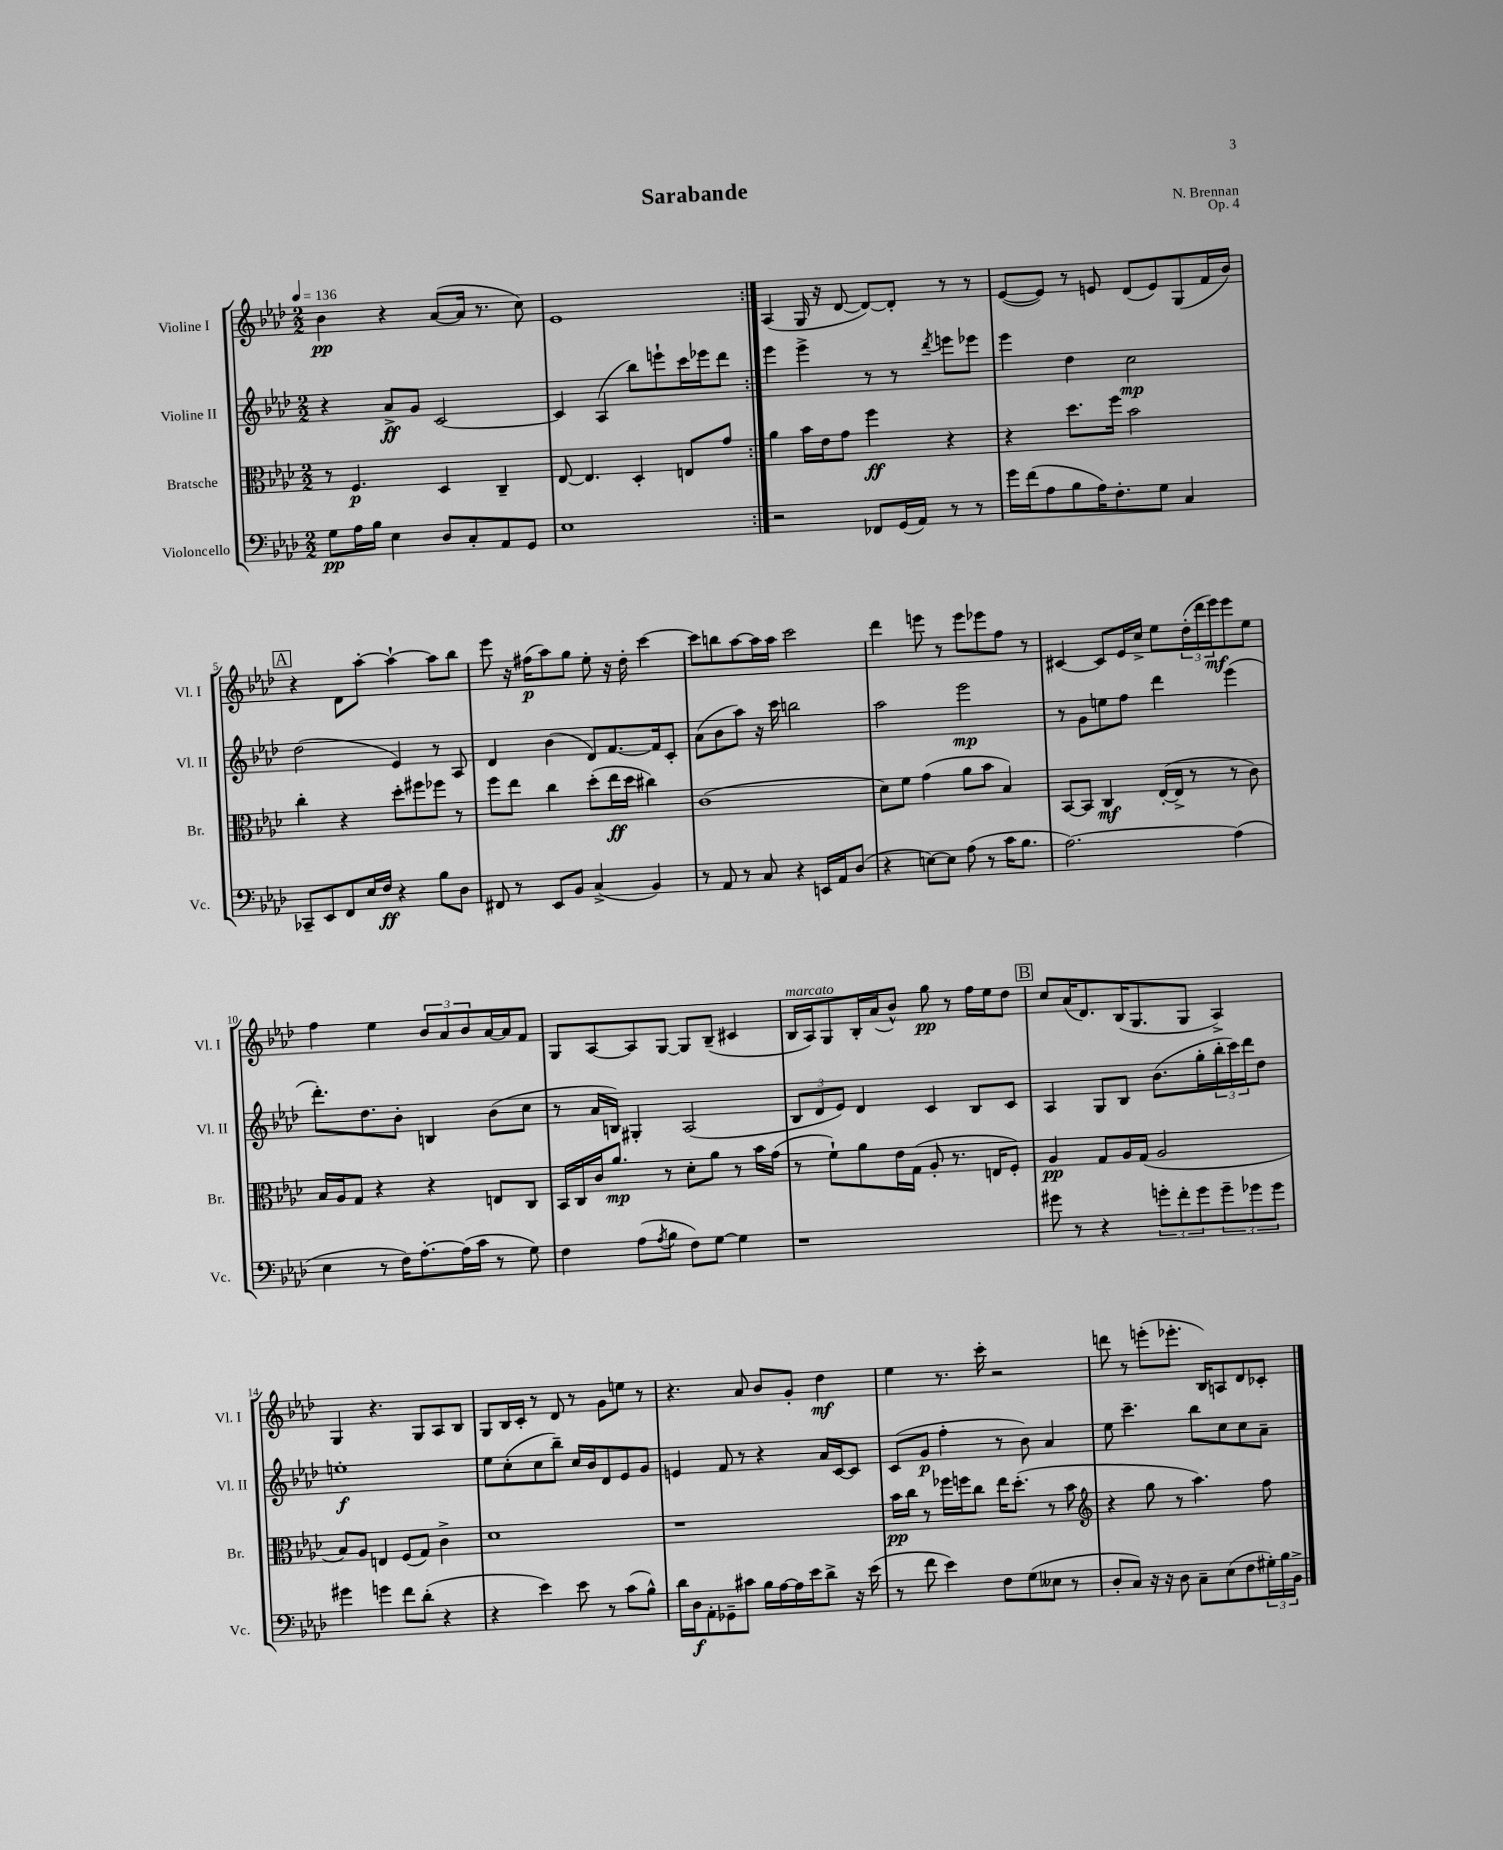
\header { title = "Sarabande" composer = "N. Brennan" opus = "Op. 4" }
<<
\new StaffGroup <<
\new Staff = "s0" \with { instrumentName = "Violine I" shortInstrumentName = "Vl. I" } {
    \clef treble \key aes \major \numericTimeSignature \time 2/2 \tempo 4 = 136
    \repeat volta 2 { bes'4\pp r4 aes'8~( aes'16 r8. c''8) |
    ees'1 | }
    aes4( g16 r16 des'8~ des'8~) des'8-. r8 r8 |
    ees'8~( ees'8) r8 e'8 des'8( e'8) g8( f'16 bes'16) |
    \mark \markup { \box "A" } r4 des'8 aes''8~-. aes''4~-! aes''8 bes''8 |
    ees'''8 r16 fis''16\p( aes''8) g''8 ees''8-. r16 des''16-. c'''4~ |
    c'''8 b''8 aes''8~ aes''16 aes''16 c'''2 |
    des'''4 e'''8 r8 e'''8 ees'''8 f''8 r8 |
    cis'4~ cis'8 ees'16 c''16-> ees''8 \tuplet 3/2 { des''16-.( des'''16 ees'''16\mf) } ees'''8 ees''8 |
    f''4 ees''4 \tuplet 3/2 { bes'8 aes'8 bes'8 } aes'16~ aes'16 f'8 |
    g8 aes8~ aes8 g8~ g8 bes8--( cis'4 |
    bes16^\markup { \italic "marcato" } aes16) g8 bes16-. aes'16( bes'8-^) g''8\pp r8 f''16 ees''16 des''8 |
    \mark \markup { \box "B" } c''8 aes'16( des'8.) bes16( g8. g8 aes4->) |
    g4 r4. g8 aes8 bes8 |
    g8 bes16 c'16-. r8 des'8 r8 g'8 e''8 r8 |
    r4. aes'8 bes'8 g'8-. des''4\mf |
    ees''4 r8. c'''16-. r2 |
    d'''8 r8 e'''8-.( ees'''8.-. bes16) a8 des'8 ces'8-. \bar "|." |
}
\new Staff = "s1" \with { instrumentName = "Violine II" shortInstrumentName = "Vl. II" } {
    \clef treble \key aes \major \numericTimeSignature \time 2/2
    \repeat volta 2 { r4 aes'8->\ff g'8 c'2~ |
    c'4 aes4( bes''8) e'''8-! c'''16 ees'''16 des'''8 | }
    ees'''4 ees'''4-> r8 r8 \acciaccatura { des'''8 } e'''8 ees'''8 |
    ees'''4 des''4 c''2\mp |
    \mark \markup { \box "A" } des''2( ees'4) r8 aes8 |
    des'4 bes'4( des'8) f'8.~ f'16 c'8-. |
    aes'8( bes'8 aes''8) r16 c'''16 b''2 |
    aes''2 ees'''2\mp |
    r8 g'8 e''8 f''8 des'''4 ees'''4( |
    des'''8.-.) des''8. bes'8-. b4 bes'8( c''8 |
    r8 aes'16 b16) gis4-. aes2( |
    \tuplet 3/2 { bes8 des'8 ees'8) } des'4 c'4 bes8 c'8 |
    \mark \markup { \box "B" } aes4 g8 bes8 bes'8.( g''16-. \tuplet 3/2 { bes''16-. c'''16) des'''16 } des''8 |
    e''1-.\f |
    ees''8 c''8-.( c''8 bes''8--) c''16 bes'16 des'8 ees'8 g'8 |
    e'4 f'8 r8 r4 aes'16 c'16~ c'8 |
    c'8( g'8\p f''4-. r8 bes'8) aes'4 |
    ees''8 c'''4.-- bes''8 c''8 c''8 aes'8-- \bar "|." |
}
\new Staff = "s2" \with { instrumentName = "Bratsche" shortInstrumentName = "Br." } {
    \clef alto \key aes \major \numericTimeSignature \time 2/2
    \repeat volta 2 { r8 f4.\p des4 c4-- |
    ees8~ ees4. des4-. e8 g'8 | }
    aes'4 bes'16 ees'16 g'8 f''4\ff r4 |
    r4 des''8. f''16 bes'2 |
    \mark \markup { \box "A" } c''4-. r4 des''8-. fis''8 fes''8 r8 |
    f''8 ees''8 c''4 des''8-.( ees''16\ff des''16 cis''4) |
    c'1( |
    des'8) f'8 g'4( aes'8 bes'8 bes4) |
    bes,8~ bes,8 c4\mf ees16~-.( ees16-> r8 r8 c'8) |
    bes16 aes16 g8 r4 r4 e8 c8 |
    bes,16 c16 c'16 aes'8.\mp r8 des'8-. aes'8 r8 bes'16 g'16( |
    r8 f'8-!) aes'8 ees'16 g16( aes8-. r8. e16 f8-.) |
    \mark \markup { \box "B" } aes4\pp g8 aes16 g16( aes2 |
    bes8) aes8 e4 f8( g8) c'4-> |
    des'1 |
    r1 |
    bes'16\pp c''16 r8 fes''16 f''16 c''8 ees''16 des''8.-.( r8 bes'8 |
    \clef treble r4 g''8 r8 aes''4.) f''8 \bar "|." |
}
\new Staff = "s3" \with { instrumentName = "Violoncello" shortInstrumentName = "Vc." } {
    \clef bass \key aes \major \numericTimeSignature \time 2/2
    \repeat volta 2 { g8\pp aes16 bes16 ees4 des8 c8-. aes,8 g,8 |
    ees1 | }
    r2 fes,8 g,16( aes,16) r8 r8 |
    g'16 f'16( aes8 bes8 aes16) f8.-. g8 c4 |
    \mark \markup { \box "A" } ces,8-- ees,8 f,8 ees16 f16\ff r4 bes8 des8 |
    fis,8 r8 ees,8 bes,8 c4->( bes,4) |
    r8 aes,8 r8 c8 r4 e,16 aes,16 des8( |
    r4 e8~) e8 aes8( r8 c'16 bes8. |
    aes2.~) aes4( |
    ees4 r8 f16) aes8.~-. aes16( c'16 r8 g8) |
    f4 aes8( \acciaccatura { aes8 } bes8 f8) g8~ g4 |
    r1 |
    \mark \markup { \box "B" } gis'8 r8 r4 \tuplet 3/2 { g'8-. f'8-. g'8 } \tuplet 3/2 { g'8-- ges'8 ges'8 } |
    gis'4 g'4 f'8 des'8-.( r4 |
    r4 ees'4) ees'8 r8 c'8( bes8-^) |
    des'16 des16\f aes,8-. ges,8-- cis'8 bes16 aes16~ aes16 ees'16 des'8-> r16 ees'16( |
    r8 f'8 ees'4) f8 g8( eeses8 r8 |
    des8-. c8) r16 r16 des8 c8-- ees8( f8 \tuplet 3/2 { gis16-.) bes16 bes,16-> } \bar "|." |
}
>>
>>
